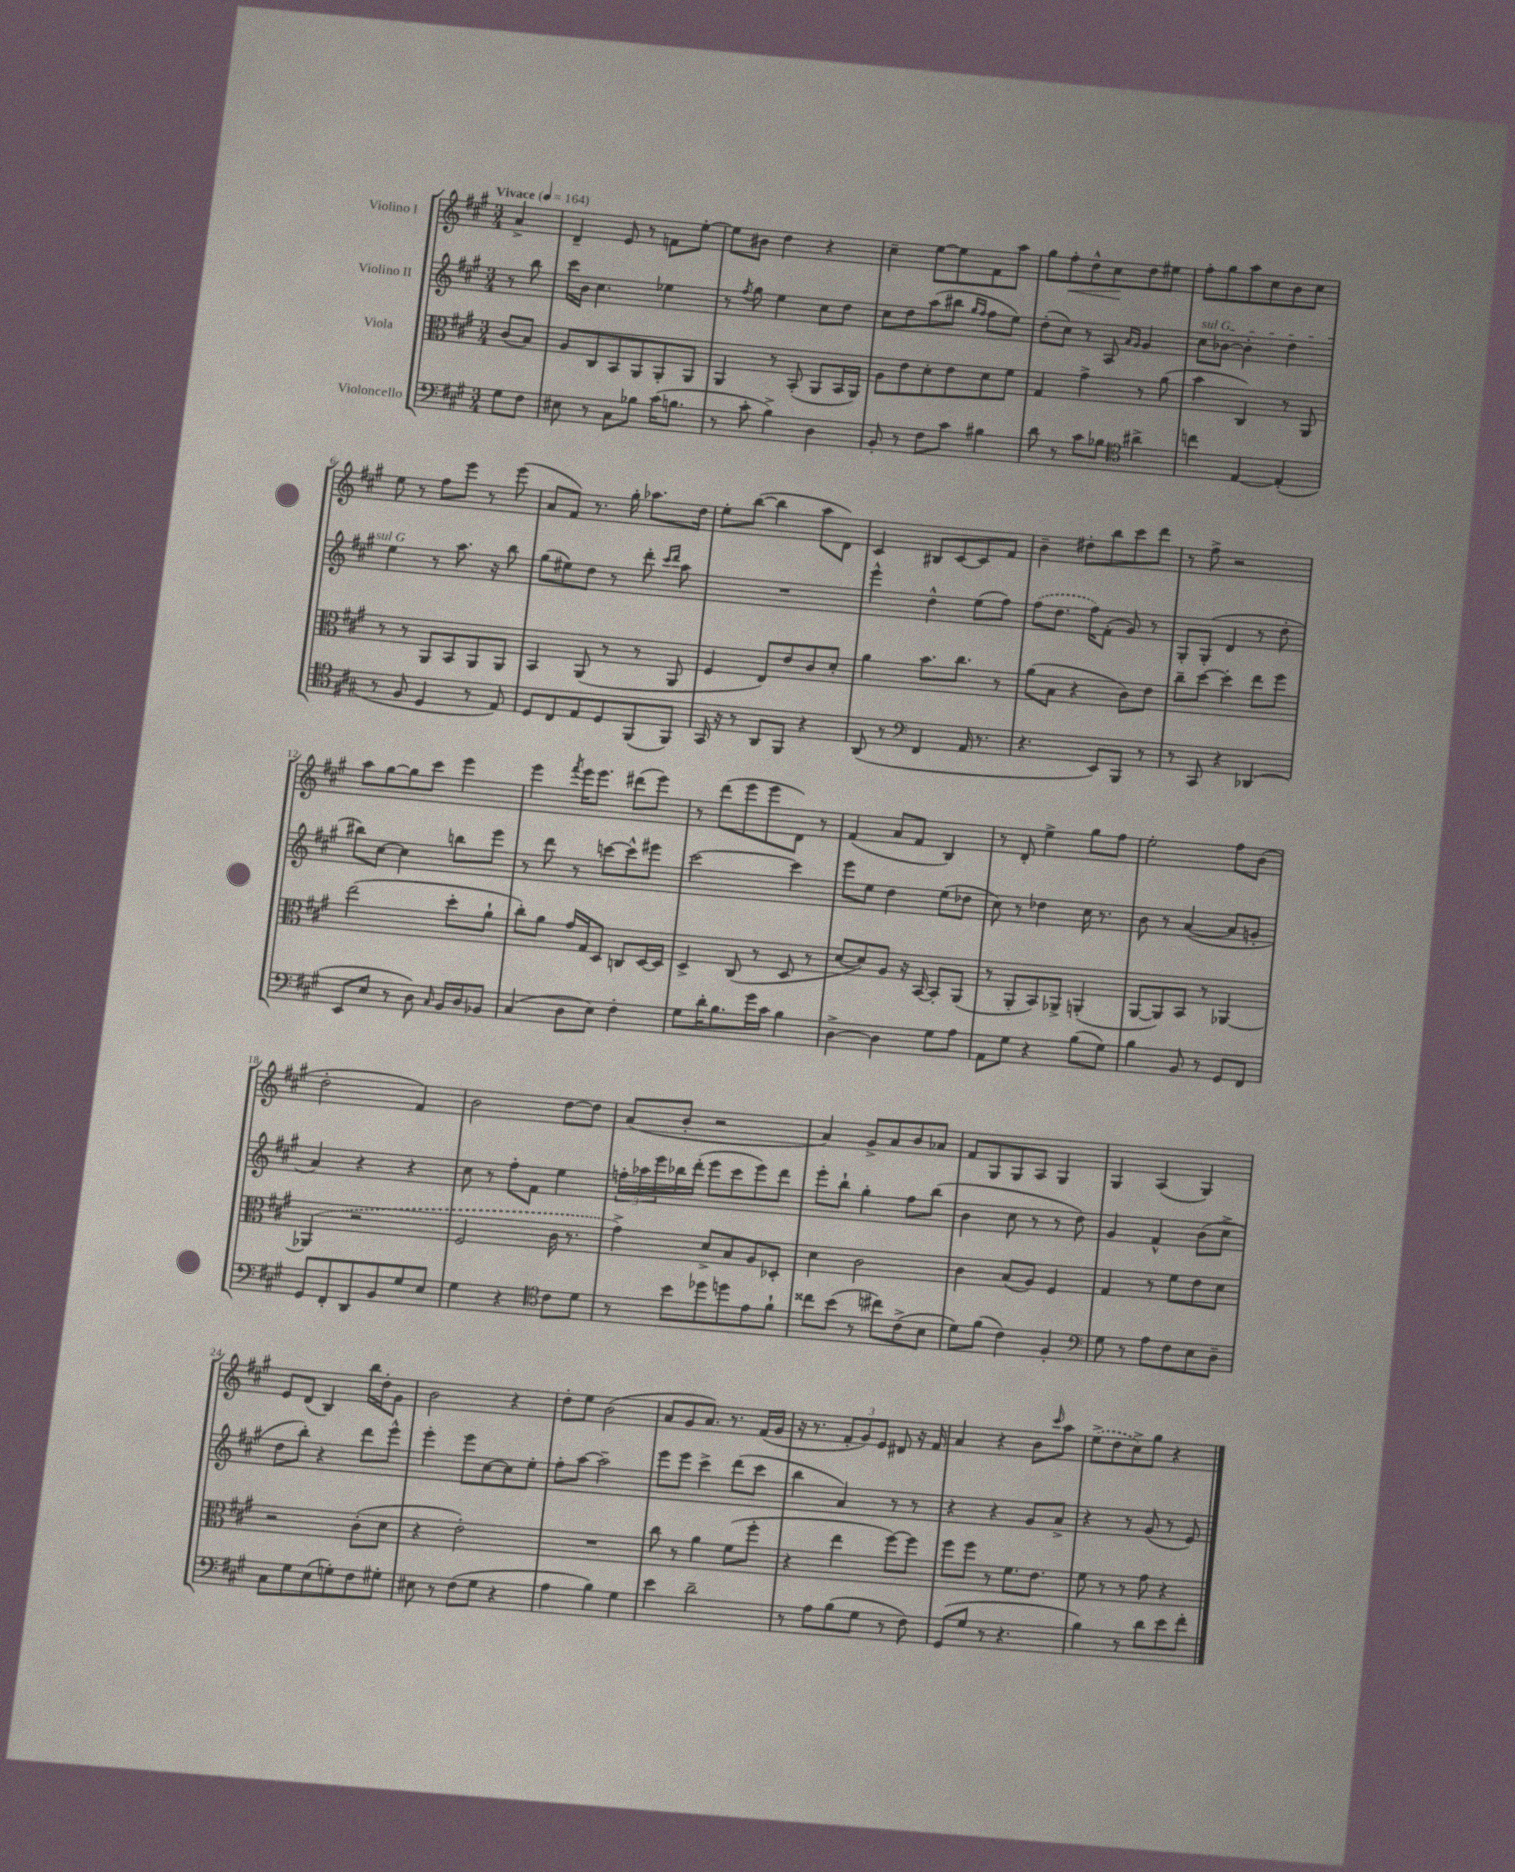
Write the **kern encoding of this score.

**kern	**kern	**kern	**kern
*staff4	*staff3	*staff2	*staff1
*clefF4	*clefC3	*clefG2	*clefG2
*k[f#c#g#]	*k[f#c#g#]	*k[f#c#g#]	*k[f#c#g#]
*M3/4	*M3/4	*M3/4	*M3/4
*MM164	*MM164	*MM164	*MM164
8G#\L	(8c#/L	8r	4a^/
8F#\J	8B/J)	8bb\	.
=	=	=	=
8E#\	8A/L	16ccc#\LL	4d~/
.	.	16b\JJ	.
8r	8C#/	4.cc#\	.
8C#\L	8BB/	.	8e/
8B-\J	8AA/	.	8r
(16c#\LK	8AA'/	4ee-\	8f\L
8.B\J	.	.	.
.	8AA/J	.	[8ee'\J
=	=	=	=
8r	4AA/	8r	8ee\]L
.	.	8qff#/	.
8c#'\	.	8gg#\	8b#\J
4B^\)	8r	4ee\	4dd\
.	(8BB'/	.	.
4D\	8AA/L	8cc#\L	4r
.	16BB/L	8dd\J	.
.	16AA/JJ)	.	.
=	=	=	=
8BB'/	8A\L	8cc#\L	4cc#~\
8r	8e\	8dd\	.
8F#\L	8d'\	(8aa\	[8ee\L
8c#\J	8e\	8bb#\J	8ee\]
.	.	16qqgg#/LL	.
.	.	16qqff#/JJ	.
4B#\	8d\	8ff#\L	8f#\
.	8f#\J	8ee\J)	8aa\J
=	=	=	=
8d\	4G#/	(8dd'\L	8gg#\L
8r	.	8cc#\J)	8ff#'\
8c#\L	4g#^\	8r	8dd^^\
8B-\J	.	8A/	8cc#\
*clefC4	*	*	*
.	.	16qqa/LL	.
.	.	16qqg#/JJ	.
4a#^\	8r	4g#/	8dd\
.	(8a\	.	8ee#\J
=	=	=	=
4cc\	4b\	8cc#\L	8ff#'\L
.	.	[8b-\J	8gg#\
[4E/	4C#/)	4b-'\]	8aa\
.	.	.	8cc#\
(4E'/]	8r	4dd\	8b\
.	8AA/	.	8cc#\J
=	=	=	=
8r	8r	4ee\	8ee\
8F#/	8r	.	8r
4D/	8AA/L	8r	8ff#\L
.	8BB/	8.aa\	8eee\J
8r	8AA/	.	8r
.	.	16r	.
8E/)	8AA/J	8bb\	(8eee\
=	=	=	=
8D/L	4BB/	(8gg#\L	8a/L
8C#/	.	8ee#\)	8f#/J)
8E/	(8AA/	8dd\J	8.r
8D/	8r	8r	.
.	.	.	16gg#'\
(8FF#/	8r	8ddd'\	8.aa-\L
.	.	16qqccc#/LL	.
.	.	16qqddd/JJ	.
8FF#/J)	8AA/	8aa\	.
.	.	.	16dd\Jk
=	=	=	=
16GG#/	4F#/	2.r	8ee'\L
16r	.	.	.
8r	.	.	([8bb\J
8AA/L	8E/L)	.	4bb\]
8FF#/J	8e/	.	.
4r	8c#/	.	8aa\L
.	8d'/J	.	8d\J)
=	=	=	=
(8AA/	4a\	4eee^^\	4c#/
8r	.	.	.
*clefF4	*	*	*
4FF#/	8.b\L	4dd^^\	8B#/L
.	.	.	[8c#/
.	8.cc#\J	.	.
16AA/	.	(8ee\L	8c#/]
8.r	.	.	.
.	8r	8ff#\J)	8f#/J
=	=	=	=
4.r	(8a\L	(8ff#\L	4b~\
.	8B\J	8.dd\J	.
.	4r	.	8dd#'\L
.	.	16ff#\LK)	.
8EE/L)	.	(8f#'\J	8bb\
8BBB/J	8c#\L)	8g#/)	8ccc#\
8r	8e\J	8r	8ddd\J
=	=	=	=
8r	8cc#~\L	8G#'/L	8r
8CC#/	[8dd\J	(8G#'/J	8ff#^\
4r	4dd'\]	4d/	2r
(4DD-/	8ee\L	8r	.
.	8ff#\J	8dd'\	.
=	=	=	=
8EE/L	(2ee\	8bb#\L)	8aa\L
8E/J	.	[8cc#\J	[8gg#\
8r	.	4cc#\]	8gg#\]
8D\)	.	.	8ccc#\J
16qqC#/	.	.	.
16BB/LL	8dd'\L	8bb\L	4eee\
16D/J	.	.	.
8BB-/J	8a`\J	8eee\J	.
=	=	=	=
(4C#/	8cc#'\L)	8r	4eee\
.	8a\J	8ddd\	.
.	.	.	8qfff#/
8D\L	16g#/LL	8r	16eee\LK
.	16G#/J	.	8.eee\J
8E\J)	8D/J	[8ccc\L	.
4F#'\	8C/L	8ccc^^\]	(8ddd#\L
.	[16D/L	8eee#\J	8eee\J)
.	16D/]JJ	.	.
=	=	=	=
8G#\L	4D^/	[2ccc#\	8r
16d'\K	.	.	(8ddd\L
8.B\	.	.	.
.	(8C#/	.	8eee\
16g#\L	8r	.	8eee\
16c#\JJ	.	.	.
4B\	8D/	4ccc#\]	8d\J)
.	8r	.	8r
=	=	=	=
[4D^\	[8d/L	8eee\L	(4f#/
.	8d/])	8ee\J	.
4D\]	8A/J	4dd\	8a/L
.	16r	.	8f#/J
.	[16BB/	.	.
8G#\L	8BB'/]L	(8ee\L	4B/)
8A\J	(8AA/J	8dd-\J	.
=	=	=	=
8AA\L	8r	8cc#\)	8r
8G#\J	8AA'/L	8r	8d'/
4r	8BB/)	4dd-\	4ee^\
.	8AA-^/J	.	.
(8B\L	(4AA'/	16cc#\	8gg#\L
.	.	8.r	.
8G#\J)	.	.	8ff#\J
=	=	=	=
4B\	[8AA/L	8b\	2ee'\
.	8AA/])	8r	.
8BB/	8BB/J	([4a/	.
8r	8r	.	.
8GG#/L	[4AA-/	8a/]L	8ff#\L
8FF#/J	.	8g'/J	(8b\J
=	=	=	=
8GG#/L	(4AA-/]	4a/)	2dd'\
8FF#'/	.	.	.
8DD/	2r	4r	.
8BB/	.	.	.
8G#/	.	4r	4f#/)
8E/J	.	.	.
=	=	=	=
4G#\	2F#/	8cc#\	2b\
.	.	8r	.
4r	.	8ff#'\L	.
.	.	8f#\J	.
*clefC4	*	*	*
8c#\L	16c#\	4ee\	[8dd\L
.	8.r	.	.
8d\J	.	.	8dd\]J
=	=	=	=
8r	4g#^\)	24ff'\LL	(8a/L
.	.	24aa-\	.
.	.	24eee\	.
8b\L	.	16bb-\	8b'/J
.	.	(16ddd'\JJ	.
8dd-\	8d^/L	8eee\L	2r
8dd\	8B/	8ccc#\	.
8e\	8A/	8eee\)	.
8f#`\J	8D-'/J	8ddd\J	.
=	=	=	=
8cc##\L	4d\	8eee'\L	4a/)
(8b\J	.	8bb`\J	.
8r	2c#\	4gg#'\	8g#^/L
8cc#\L)	.	.	8a/
(8c#^\	.	8ff#\L	8b/
8B\J	.	(8bb\J	8a-/J
=	=	=	=
8d\L)	4c#\	4b\	8f#/L
(8f#\J	.	.	8G#/
4c#\)	(8B/L	8cc#\	8G#/
.	8A/J)	8r	8A/J
4F#'/	4F#/	8r	4G#/
.	.	8dd\)	.
=	=	=	=
*clefF4	*	*	*
8G#\	4G#/	4g#/	4G#/
8r	.	.	.
8A\L	8r	4f#^^/	(4A/
8F#\	8f#\L	.	.
8E\	8e\	(8b\L	4G#/)
8D~\J	8d\J	8cc#^\J	.
=	=	=	=
8C#\L	2r	8dd\L	8e/L
8G#\	.	8bb'\J)	(8d/J
(8E\	.	4r	4B/)
8G'\)	.	.	.
8F#\	(8c#'\L	8ddd\L	16bb\LL
.	.	.	16dd'\J
8G#'\J	8d\J	8eee^^\J	8g#\J
=	=	=	=
8E#\	4r	4eee'\	2b\
8r	.	.	.
(8F#\L	2e'\)	8eee\L	.
8G#\J	.	[8cc#\	.
4r	.	8cc#\]	4r
.	.	8ee'\J	.
=	=	=	=
4A\	2.r	8ff#'\L	8dd'\L
.	.	[8aa\J	8ee\J
4B\)	.	2aa~\]	(2b\
4G#\	.	.	.
=	=	=	=
4e\	8cc#\	8eee\L	8a/L
.	8r	8eee\J	8g#/
2d~\	4a\	4ccc#^\	8.a/J)
.	.	.	8.r
.	(8f#\L	(8ddd\L	.
.	8ff#'\J	8ccc#\J	(16f#/LL
.	.	.	16g#/JJ
=	=	=	=
8r	4r	4bb\	16r
.	.	.	8.r
8A\L	.	.	.
(8B\	4ee\	4a/)	12f#'/L
.	.	.	12g#/)
8G#\J	.	.	.
.	.	.	12e/J
8r	[8ff#\L)	8r	8d#/
8F#\)	8ff#\]J	8r	16r
.	.	.	16f#/
=	=	=	=
(8GG#/L	8ff#\L	4r	4a/
8G#/J	8ff#\J	.	.
8r	8r	4r	4r
4.r	8.f#\L	.	.
.	.	8g#/L	8b\L
.	8.e\J	.	.
.	.	.	16qqccc#/
.	.	8a^/J	8aa\J
=	=	=	=
4B\)	8f#\	4r	(8ee^\L
.	8r	.	8dd\
8r	8r	8r	8cc#^\)
8d\L	8g#\	(8g#/	8gg#\J
8e\	4r	8r	4r
8f#'\J	.	8e/)	.
==	==	==	==
*-	*-	*-	*-
